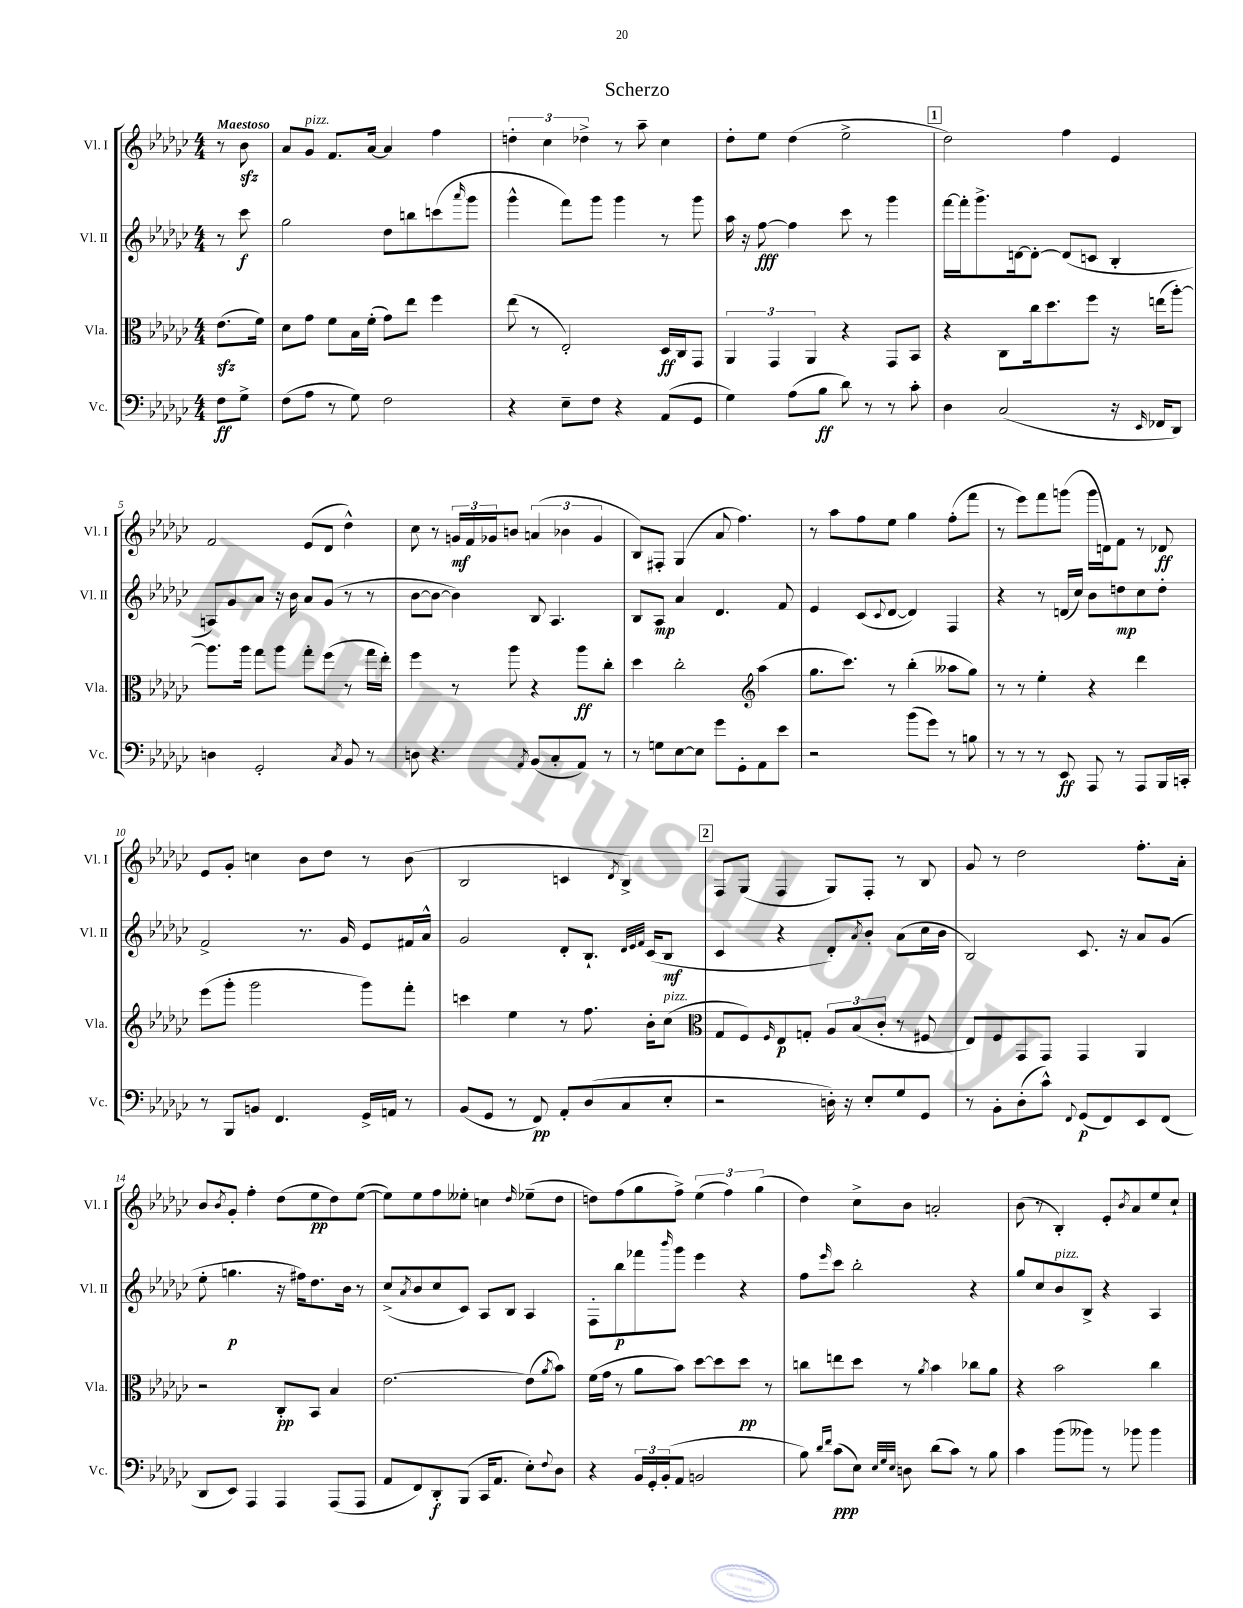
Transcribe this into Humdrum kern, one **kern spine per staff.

**kern	**kern	**kern	**kern
*staff4	*staff3	*staff2	*staff1
*clefF4	*clefC3	*clefG2	*clefG2
*k[b-e-a-d-g-c-]	*k[b-e-a-d-g-c-]	*k[b-e-a-d-g-c-]	*k[b-e-a-d-g-c-]
*M4/4	*M4/4	*M4/4	*M4/4
8F	(8.e-	8r	8r
8G-^	.	8ccc-	8b-
.	16f)	.	.
=	=	=	=
(8F	8d-	2gg-	8a-
8A-	8g-	.	8g-
8r	8f	.	8.f
8G-)	16B-	.	.
.	(16f'	.	[16a-
2F	8g-)	8dd-	4a-]
.	8ee-	8bb	.
.	4ff	(8ccc	4ff
.	.	16qqaaa-	.
.	.	8ggg-	.
=	=	=	=
4r	(8ee-	4ggg-^^	6dd'
.	8r	.	.
.	.	.	6cc-
8E-~	2E-')	8fff)	.
.	.	.	6dd-^
8F	.	8ggg-	.
4r	.	4ggg-	8r
.	.	.	8aa-~
(8AA-	16D-	8r	4cc-
.	16C-	.	.
8GG-	8GG-	8ggg-	.
=	=	=	=
4G-)	6AA-	16aa-	8dd-'
.	.	16r	.
.	.	[8ff	8ee-
.	6GG-	.	.
(8A-	.	4ff]	(4dd-
.	6AA-	.	.
8B-	.	.	.
8d-)	4r	8ccc-	2ee-^
8r	.	8r	.
8r	8GG-	4ggg-	.
8c-'	8BB-	.	.
=	=	=	=
4D-	4r	[16fff	2dd-)
.	.	16fff']	.
.	.	8.ggg-^	.
(2C-	8C-	.	.
.	.	[16d	.
.	16cc-	8d'_	.
.	8.dd-	.	.
.	.	(8d]	4ff
.	8ff	8c	.
16r	16r	4B-'	4e-
16qqEE-	.	.	.
16FF-	(16ee	.	.
8DD-)	[8aa-')	.	.
=	=	=	=
4D	8.aa-]	8A)	2f
.	.	8g-	.
.	16aa-	.	.
2GG-'	8gg-	8a-	.
.	8aa-	16r	.
.	.	16b-	.
.	8gg-'	8a-	(8e-
.	(8ff	(8g-	8d-
8qC-	.	.	.
8BB-	8r	8r	4dd-^^)
8r	16gg-	8r	.
.	16ee-')	.	.
=	=	=	=
8D	4ff	[8b-	8cc-
4.r	.	8b-_	8r
.	8r	4b-])	24g
.	.	.	24f
.	.	.	24g-
.	8aa-	.	8b
8qAA-	.	.	.
(8BB-	4r	8B-	(6a
8C-'	.	4.A-	.
.	.	.	6b-
8AA-)	8aa-	.	.
.	.	.	6g-
8r	8cc-'	.	.
=	=	=	=
8r	4dd-	8B-	8B-)
8G	.	8A-	8F#'
[8E-	2cc-'	4a-	(4G-
8E-]	.	.	.
8g-	.	4.d-	8a-
8GG-'	.	.	4.ff)
*	*clefG2	*	*
8AA-	(4aa-	.	.
8e-	.	8f	.
=	=	=	=
2r	8.gg-	4e-	8r
.	.	.	8aa-
.	8.ccc-)	.	.
.	.	(8c-	8ff
.	.	8qqc-	.
.	8r	[8d-	8ee-
(8b-	(4bb-'	4d-])	4gg-
8g-)	.	.	.
8r	8aa--	4F	(8ff'
8B	8gg-)	.	8fff
=	=	=	=
8r	8r	4r	8r
8r	8r	.	8eee-)
8r	4ee-'	8r	8fff
8EE-	.	(16d	(8ggg
.	.	16cc-)	.
8AAA-	4r	8b-	16ggg
.	.	.	16d)
8r	.	8dd	8f
8AAA-	4ddd-	8cc-	8r
16BBB-	.	8dd'	8d-
16CC'	.	.	.
=	=	=	=
8r	(8eee-	2f^	8e-
8BBB-	8ggg-'	.	8g-'
8BB	2ggg-	.	4cc
4.FF	.	.	.
.	.	8.r	8b-
.	.	.	8dd-
.	.	16g-	.
16GG-^	8ggg-)	8e-	8r
16AA	.	.	.
8r	8fff'	16f#	(8b-
.	.	16a-^^	.
=	=	=	=
(8BB-	4ccc	2g-	2B-
8GG-	.	.	.
8r	4ee-	.	.
8FF)	.	.	.
8AA-'	8r	8d-'	4c
(8D-	8.ff	8.B-`	.
.	.	.	8qd-
8C-	.	.	4B-^)
.	.	32qqd-	.
.	.	32qqe-	.
.	.	32qqf	.
.	16b-'	(16c-	.
8E-'	(8cc-	8B-	.
=	=	=	=
*	*clefC3	*	*
2r	8G-	4c-	8F
.	8F)	.	(8G-
.	16qqF	.	.
.	8E-	4r	4F
.	8G'	.	.
16D')	12A-	8d-')	8G-)
16r	.	.	.
.	(12B-	.	.
.	.	8qa-	.
8E-'	.	8b-'	8F'
.	12c-'	.	.
8G-	8r	(8a-	8r
8GG-	8F#	16cc-	8B-
.	.	16b-	.
=	=	=	=
8r	8E-)	2B-)	8g-
8BB-'	8F	.	8r
(8D-'	8GG-	.	2dd-
8c-^^)	8GG-	.	.
8qqFF	.	.	.
(8GG-	4GG-	8.c-	.
8FF)	.	.	.
.	.	16r	.
8EE-	4AA-	8a-	8.ff'
(8FF	.	(8g-	.
.	.	.	16a-'
=	=	=	=
8DD-	2r	8ee-'	8b-
.	.	.	8qb-
8EE-)	.	4.gg	8g-'
4AAA-	.	.	4ff'
4AAA-	8C-'	16r	(8dd-
.	.	16ff#)	.
.	8BB-	8.dd-	8ee-
(8AAA-	4B-	.	8dd-)
.	.	16b-	.
8AAA-	.	8r	([8ee-
=	=	=	=
8AA-	[2.e-	(8cc-^	8ee-])
.	.	8qa-	.
8FF)	.	8b-	8ee-
8DD-'	.	8cc-	8ff
(8BBB-	.	8c-)	8ee--'
16CC-	.	8A-	4cc
8.AA-	.	.	.
.	.	8B-	.
.	.	.	16qqdd-
8E-')	(8e-]	4A-	(8ee-~
8qqF	8qa-	.	.
8D-	8b-)	.	8dd-
=	=	=	=
4r	(16f	8F'	8dd)
.	16g-	.	.
.	8r	8bb-	(8ff
24BB-	8a-	8fff-	8gg-
24GG-'	.	.	.
(24BB-'	.	.	.
.	.	16qqbbb-	.
8AA-	8b-)	8ggg-	8ff^)
2BB	[8dd-	4eee-	(6ee-
.	8dd-]	.	.
.	.	.	6ff)
.	8dd-	4r	.
.	.	.	(6gg-
.	8r	.	.
=	=	=	=
8B-)	8cc	8ff	4dd-)
16qqd-	.	.	.
16qqf	.	16qqeee-	.
(8c-	8ee	8ccc-	.
8E-)	8dd-	2bb-'	8cc-^
32qqE-	.	.	.
32qqG-	.	.	.
32qqE-	.	.	.
8D	8r	.	8b-
.	8qa-	.	.
(8d-	4b-	.	2a'
8c-)	.	.	.
8r	8cc-	4r	.
8B-	8a-	.	.
=	=	=	=
4c-	4r	8gg-	(8b-
.	.	8cc-	8r
(8b-	2b-	8b-	4B-')
8b--)	.	8B-^	.
8r	.	4r	8e-'
.	.	.	8qb-
8b-	.	.	8a-
4b-	4cc-	4A-	8ee-
.	.	.	8cc-`
==	==	==	==
*-	*-	*-	*-
